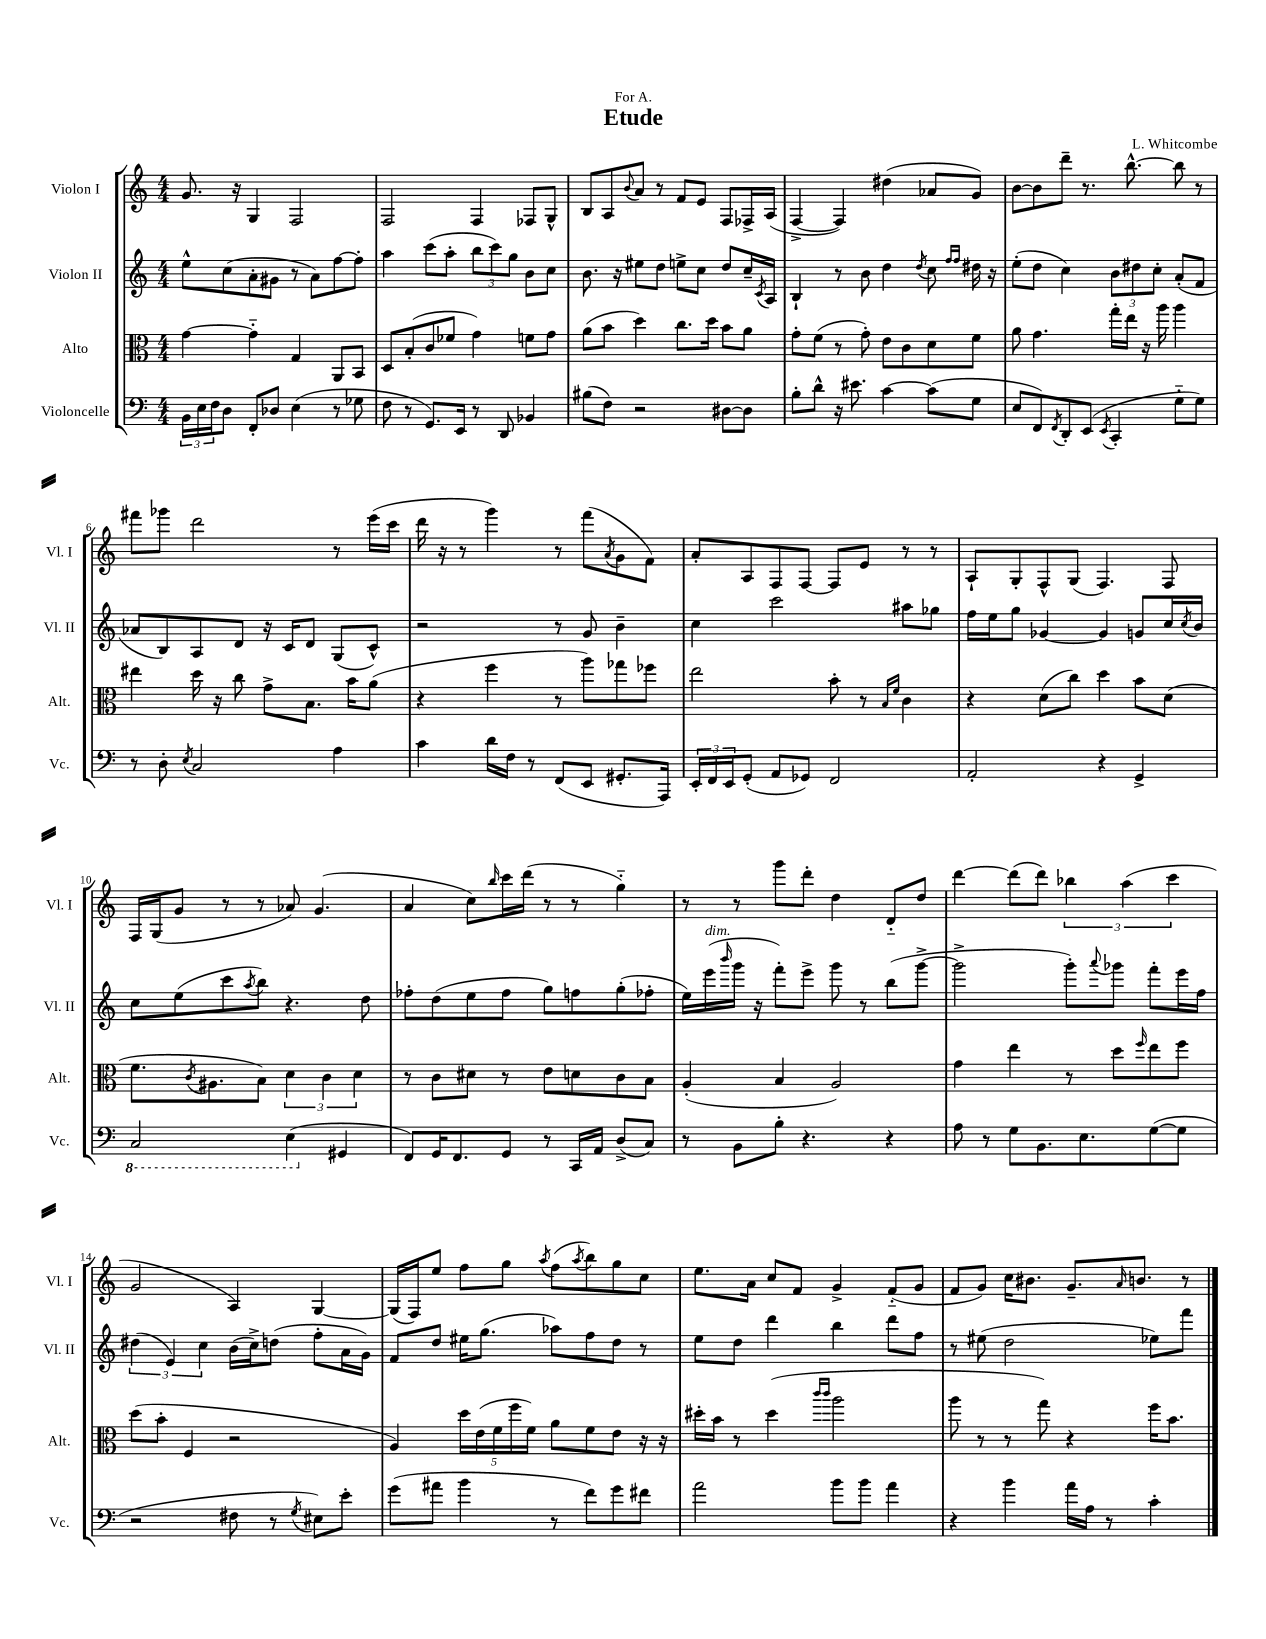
\header { title = "Etude" composer = "L. Whitcombe" dedication = "For A." }
<<
\new StaffGroup <<
\new Staff = "s0" \with { instrumentName = "Violon I" shortInstrumentName = "Vl. I" } {
    \clef treble \key c \major \numericTimeSignature \time 4/4
    g'8. r16 g4 f2 |
    f2 f4 fes8 g8-^ |
    b8 a8 \appoggiatura { b'8 } a'8 r8 f'8 e'8 f8 fes16-> a16( |
    f4~-> f4) dis''4( aes'8 g'8) |
    b'8~ b'8 d'''8-- r8. b''8.~-^ b''8 r8 |
    fis'''8 ges'''8 d'''2 r8 e'''16( c'''16 |
    d'''16 r16 r8 g'''4) r8 f'''8( \acciaccatura { a'8 } g'8 f'8) |
    a'8-. a8 f8 f8~ f8 e'8 r8 r8 |
    a8-! g8-. f8-^ g8( f4.) f8 |
    f16 g16( g'8 r8 r8 aes'8) g'4.( |
    a'4 c''8) \grace { b''16 } c'''16 d'''16( r8 r8 g''4-_) |
    r8 r8 g'''8 d'''8-. d''4 d'8-_ d''8 |
    d'''4~ d'''8( d'''8) \tuplet 3/2 { bes''4 a''4( c'''4 } |
    g'2 a4) g4~ |
    g16( f16) e''8 f''8 g''8 \acciaccatura { a''8 } f''8( \acciaccatura { a''8 } b''8) g''8 c''8 |
    e''8. a'16 c''8 f'8 g'4-> f'8-_( g'8 |
    f'8 g'8) c''16 bis'8. g'8.-- \grace { a'16 } b'8. r8 \bar "|." |
}
\new Staff = "s1" \with { instrumentName = "Violon II" shortInstrumentName = "Vl. II" } {
    \clef treble \key c \major \numericTimeSignature \time 4/4
    e''8-^ c''8( a'8-. gis'8 r8 a'8) f''8~ f''8-. |
    a''4 c'''8( a''8-. \tuplet 3/2 { b''8 c'''8) g''8 } b'8 c''8 |
    b'8. r16 eis''8 d''8 e''8-> c''8 d''8 c''16-- \acciaccatura { c'8 } a16 |
    b4-! r8 b'8 d''4 \acciaccatura { d''8 } c''8 \grace { f''16 f''16 } dis''16 r16 |
    e''8-.( d''8 c''4) \tuplet 3/2 { b'8 dis''8 c''8-. } a'8-.( f'8 |
    aes'8 b8) a8 d'8 r16 c'16 d'8 g8( c'8-^) |
    r2 r8 g'8 b'4-- |
    c''4 c'''2 ais''8 ges''8 |
    f''16 e''16 g''8 ges'4~ ges'4 g'8 c''16 \acciaccatura { c''8 } b'16 |
    c''8 e''8( c'''8 \acciaccatura { a''8 } b''8) r4. d''8 |
    fes''8-. d''8( e''8 fes''8 g''8) f''8 g''8-.( fes''8-. |
    e''16) e'''16^\markup { \italic "dim." }( \grace { b'''16 } g'''16 r16 f'''8-.) e'''8-> g'''8 r8 b''8( g'''8~-> |
    g'''2-> g'''8-.) \appoggiatura { a'''8 } ges'''8 f'''8-. e'''16 f''16 |
    \tuplet 3/2 { dis''4( e'4) c''4 } b'16( c''16->) d''8( f''8-. a'16 g'16) |
    f'8 d''8 eis''16 g''8.( aes''8) f''8 d''8 r8 |
    e''8 d''8 d'''4 b''4 d'''8 f''8 |
    r8 eis''8( d''2 ees''8) f'''8 \bar "|." |
}
\new Staff = "s2" \with { instrumentName = "Alto" shortInstrumentName = "Alt." } {
    \clef alto \key c \major \numericTimeSignature \time 4/4
    g'4~ g'4-_ g4 a,8 b,8 |
    d8 b8-.( c'8 fes'8 g'4) f'8 g'8 |
    a'8( b'8 d''4) c''8. d''16 b'8 a'8 |
    g'8-. f'8( r8 g'8-.) e'8 c'8 d'8 f'8 |
    a'8 g'4. g''16-. e''16 r16 a''16 a''4 |
    eis''4 d''16 r16 c''8 g'8-> b8. b'16 a'8( |
    r4 f''4 r8 a''8) ges''8 fes''8 |
    e''2 b'8-. r8 \grace { b16 f'16 } c'4 |
    r4 d'8( c''8) d''4 b'8 d'8( |
    f'8. \acciaccatura { c'8 } ais8. b8) \tuplet 3/2 { d'4 c'4 d'4 } |
    r8 c'8 dis'8 r8 e'8 d'8 c'8 b8 |
    a4-.( b4 a2) |
    g'4 e''4 r8 d''8 \grace { f''16 } e''8 f''8 |
    d''8( b'8-. f4 r2 |
    a4) \tuplet 5/4 { d''16 e'16( f'16 f''16 f'16) } a'8 f'8 e'8 r16 r16 |
    dis''16-. b'16 r8 dis''4( \grace { c'''16 c'''16 } a''2 |
    a''8 r8 r8 g''8) r4 f''16 b'8. \bar "|." |
}
\new Staff = "s3" \with { instrumentName = "Violoncelle" shortInstrumentName = "Vc." } {
    \clef bass \key c \major \numericTimeSignature \time 4/4
    \tuplet 3/2 { b,16 e16 f16 } d8 f,8-. des8 e4( r8 ges8 |
    f8 r8 g,8.) e,16 r8 d,8 bes,4 |
    bis8( f8) r2 dis8~ dis8 |
    b8-. d'8-^ r16 eis'8. c'4~ c'8( g8 |
    e8 f,8) \acciaccatura { f,8 } d,8-. e,8( \acciaccatura { e,8 } c,4-. g8-_ g8) |
    r8 d8-. \acciaccatura { e8 } c2 a4 |
    c'4 d'16 f16 r8 f,8( e,8 gis,8.-. a,,16) |
    \tuplet 3/2 { e,16-. f,16 e,16 } g,8-.( a,8 ges,8) f,2 |
    a,2-. r4 g,4-> |
    \ottava #-1 c,2 e,4( \ottava #0 gis,4 |
    f,8) g,16 f,8. g,8 r8 c,16 a,16 d8->( c8) |
    r8 b,8 b8-. r4. r4 |
    a8 r8 g8 b,8. e8. g8~( g8 |
    r2 fis8 r8 \acciaccatura { g8 } eis8) e'8-. |
    g'8( ais'8 b'4 r8 f'8) g'8 fis'8 |
    a'2 b'8 b'8 a'4 |
    r4 b'4 a'16 a16 r8 c'4-. \bar "|." |
}
>>
>>
